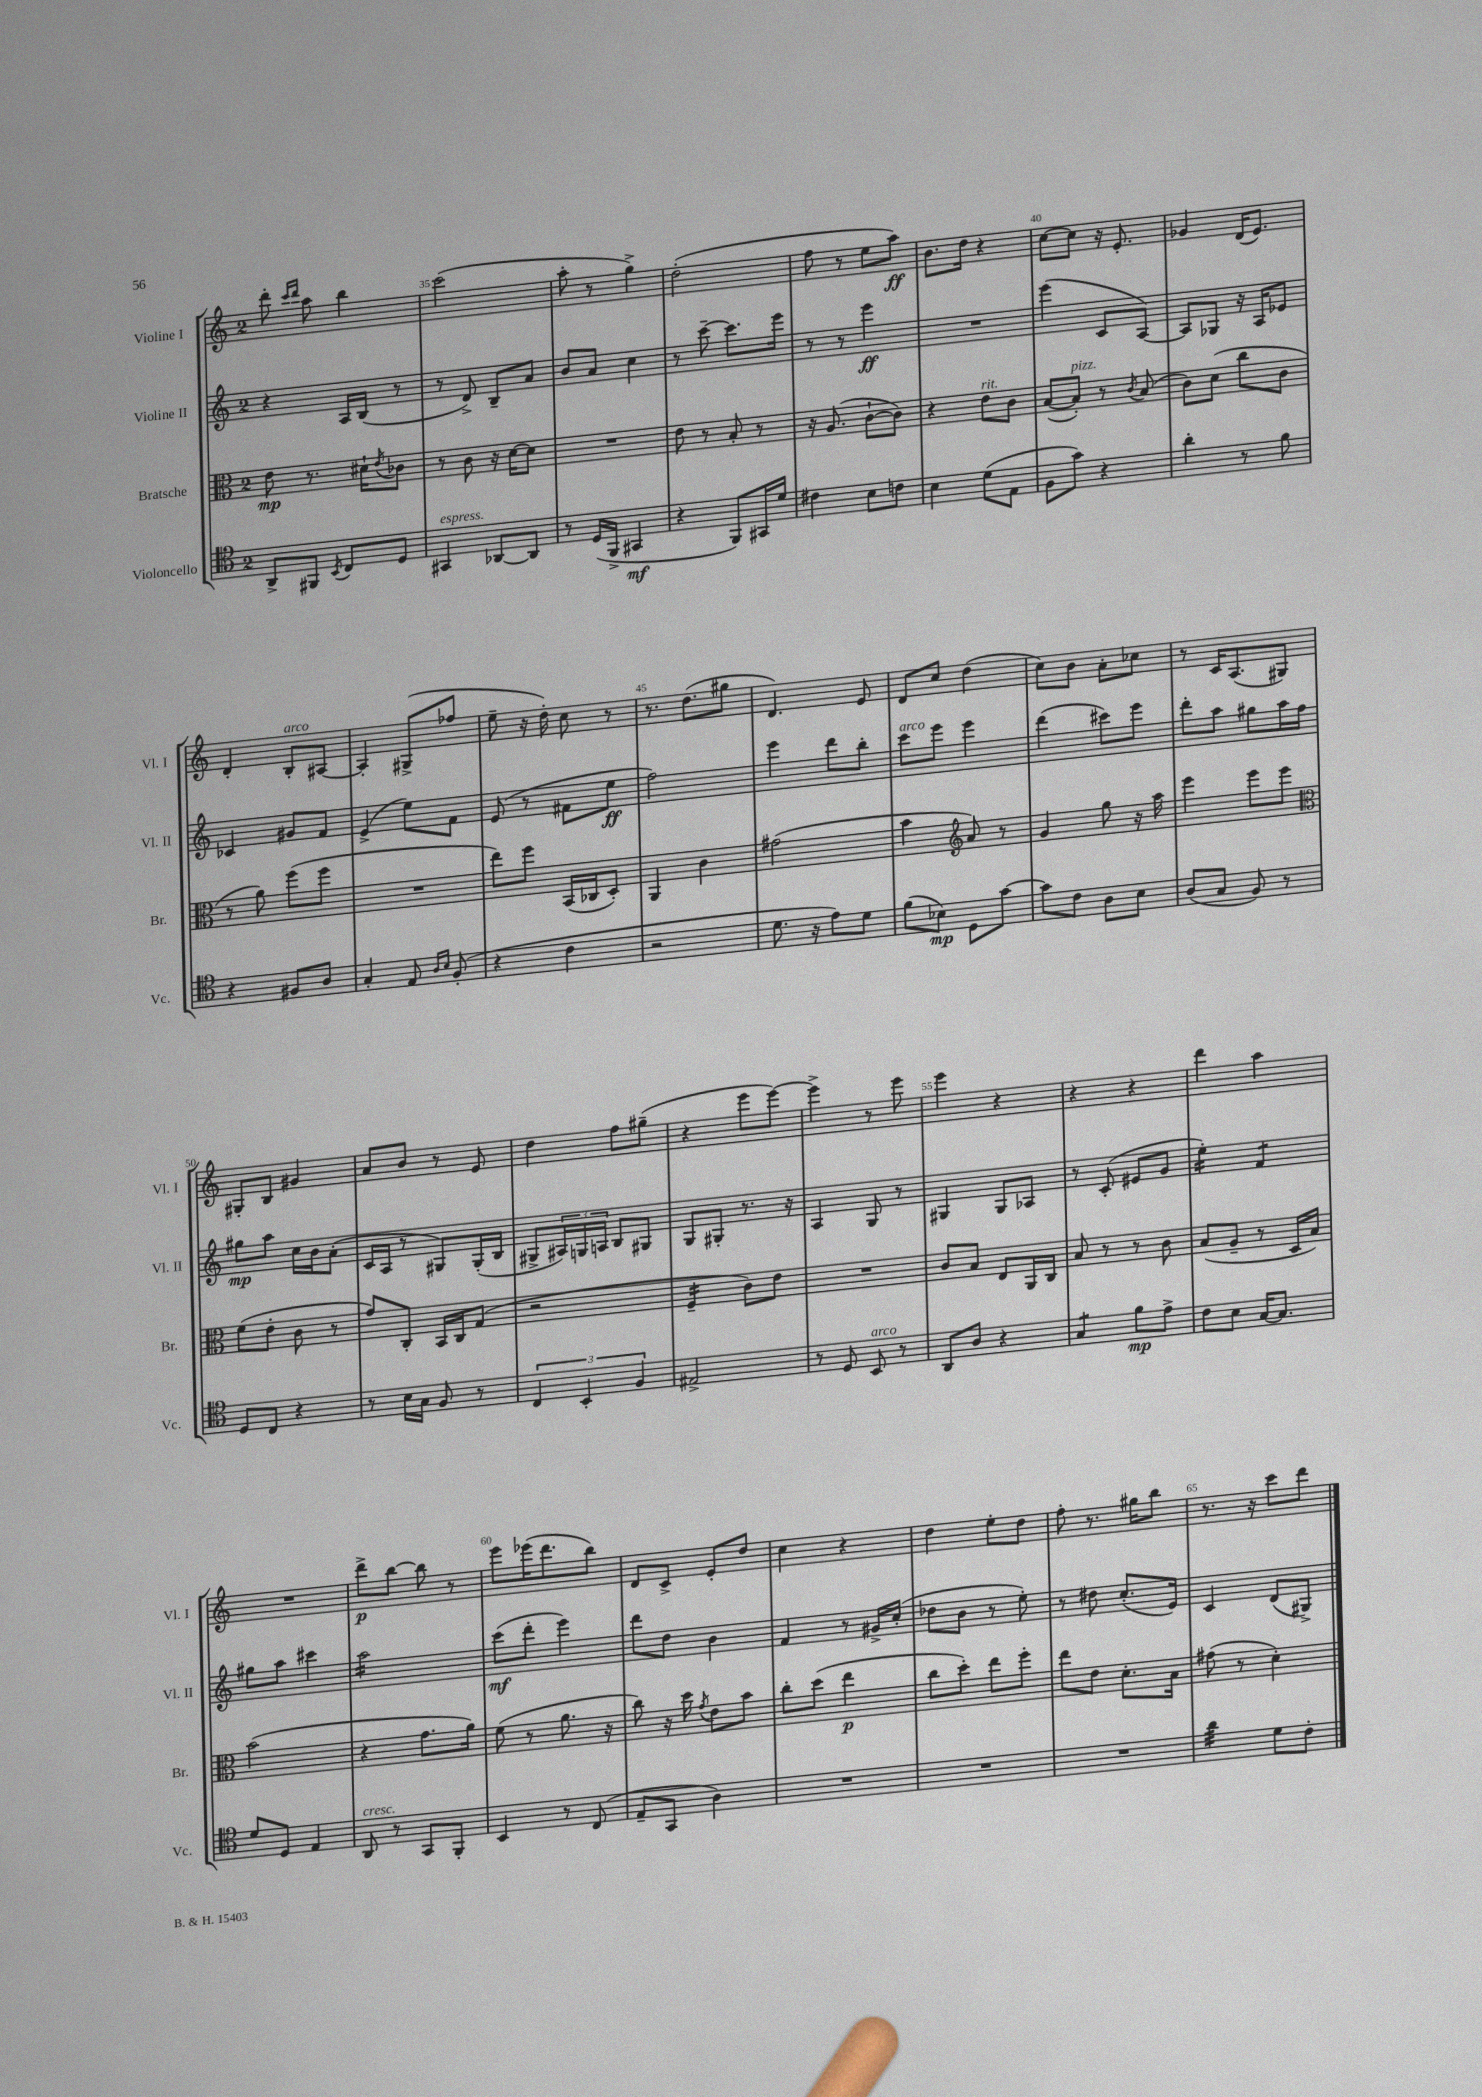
<<
\new StaffGroup <<
\new Staff = "s0" \with { instrumentName = "Violine I" shortInstrumentName = "Vl. I" } {
    \clef treble \key c \major \once \override Staff.TimeSignature.style = #'single-digit \time 2/4
    d'''8-. \grace { c'''16 d'''16 } a''8 b''4 |
    c'''2( |
    a''8-. r8 g''4->) |
    d''2-.( |
    f''8 r8 e''8 a''8\ff) |
    b'8. d''16 r4 |
    c''8~ c''8 r16 e'8.-. |
    ges'4 d'16( e'8.) |
    d'4-. b8-.^\markup { \italic "arco" } ais8~ |
    ais4-. gis8->( fes''8 |
    e''8-- r16 d''16-.) c''8 r8 |
    r8. d''8.( gis''8 |
    d'4.) e'8 |
    d'8 c''8 d''4( |
    c''8) b'8 a'8-. ces''8 |
    r8 c'16 a8.( gis8) |
    gis8-. b8 gis'4 |
    a'8 b'8 r8 e'8 |
    d''4 f''8 gis''8--( |
    r4 e'''8 e'''8~) |
    e'''4-> r8 e'''8 |
    e'''4 r4 |
    r4 r4 |
    d'''4 a''4 |
    R2 |
    d'''8->\p b''8~ b''8 r8 |
    e'''8 ees'''16( d'''8. b''8) |
    d'8 c'8-> e'8-. d''8 |
    c''4 r4 |
    d''4 e''8-. d''8 |
    f''8-. r8. gis''16 b''8 |
    r8. r16 c'''8 d'''8 \bar "|." |
}
\new Staff = "s1" \with { instrumentName = "Violine II" shortInstrumentName = "Vl. II" } {
    \clef treble \key c \major \once \override Staff.TimeSignature.style = #'single-digit \time 2/4
    r4 a16 b16( r8 |
    r8 d'8->) b8-- a'8 |
    b'8 a'8 c''4 |
    r8 c'''8~-- c'''8. e'''16 |
    r8 r8 e'''4\ff |
    R2 |
    e'''4( c'8 a8~) |
    a8 ges8 r16 a16 ees'8 |
    ces'4 gis'8 f'8 |
    e'4->( e''8) f'8 |
    e'8( r8 fis'8 e''8\ff |
    f''2) |
    e'''4 d'''8 b''8-. |
    c'''8^\markup { \italic "arco" } e'''8 e'''4 |
    d'''4( cis'''8) e'''8 |
    d'''8-. a''8 gis''8 a''16 f''16 |
    gis''8\mp a''8 c''16 b'16 a'8-.( |
    c'16 a16 r8 gis8) gis16-.( b16 |
    gis8-> \tuplet 3/2 { ais16) g16 a16 } b8 gis8 |
    g8 gis8-. r8. r16 |
    a4 g8 r8 |
    gis4 gis8 aes8 |
    r8 c'8-.( eis'8 g'8 |
    e''4:16-.) f'4:8 |
    gis''8 a''8 cis'''4 |
    a''2:16 |
    c'''8\mf( d'''8-. e'''4) |
    d'''8 d''8 b'4 |
    f'4 r8 gis'16-> c''16-.( |
    des''8 b'8 r8 e''8-.) |
    r8 dis''8 c''8.-.( e'16) |
    c'4 d'8( gis8->) \bar "|." |
}
\new Staff = "s2" \with { instrumentName = "Bratsche" shortInstrumentName = "Br." } {
    \clef alto \key c \major \once \override Staff.TimeSignature.style = #'single-digit \time 2/4
    e'8\mp r8. dis'16-! \acciaccatura { e'8 } ces'8 |
    r8 c'8 r16 d'16~ d'8 |
    R2 |
    e'8 r8 b8-. r8 |
    r16 a8.( c'8~-! c'8) |
    r4 e'8^\markup { \italic "rit." } c'8 |
    b8~( b8-.^\markup { \italic "pizz." }) r8 \acciaccatura { c'8 } b8( |
    c'8) d'8( c''8 c'8 |
    r8 a'8) f''8( f''8 |
    R2 |
    e''8) f''8 b,16( ces16 d8-.) |
    a,4 c'4 |
    gis'2( |
    b'4 \clef treble a'8) r8 |
    g'4 g''8 r16 a''16 |
    e'''4 e'''8 e'''8 |
    \clef alto f'8( e'8-. c'8 r8 |
    g'8) c8-. b,16 c16 g8( |
    r2 |
    f4:16-- c'8) e'8 |
    R2 |
    c'8 b8 e8 a,16 c16 |
    b8 r8 r8 c'8 |
    b8( a8-- r8 d16 b16) |
    b'2( |
    r4 g'8. a'16) |
    f'8( r8 a'8. r16 |
    c''8) r16 d''16 \acciaccatura { g'8 } e'8 b'8 |
    c''8-. d''8( e''4\p |
    c''8 d''8-.) e''8 f''8-. |
    e''8 e'8 d'8.-. b16 |
    gis'8( r8 d'4-.) \bar "|." |
}
\new Staff = "s3" \with { instrumentName = "Violoncello" shortInstrumentName = "Vc." } {
    \clef tenor \key c \major \once \override Staff.TimeSignature.style = #'single-digit \time 2/4
    a,8-> fis,8 \acciaccatura { b,8 } c8 d8 |
    gis,4^\markup { \italic "espress." } aes,8~ aes,8 |
    r8 d16( f,16-> gis,4\mf |
    r4 f,8) gis,16 d'16 |
    cis'4 b8 c'8 |
    b4 d'8( e8 |
    f8 g'8) r4 |
    a'4-. r8 f'8 |
    r4 fis8 a8 |
    g4-. e8 \grace { a16 b16 } f8-.( |
    r4 c'4 |
    r2 |
    d'8. r16 e'8) d'8 |
    f'8( bes8\mp) d8 g'8~ |
    g'8 c'8 a8 b8 |
    a8( g8 f8) r8 |
    d8 c8 r4 |
    r8 b16 g16 f8 r8 |
    \tuplet 3/2 { c4 b,4-. f4 } |
    eis2-> |
    r8 d8 b,8^\markup { \italic "arco" } r8 |
    a,8 a8 r4 |
    g4:8 f'8\mp e'8-> |
    c'8 b8 g16~ g8. |
    d'8 d8 e4 |
    a,8^\markup { \italic "cresc." } r8 g,8 f,8-. |
    b,4 r8 c8( |
    e8-- g,8 a4) |
    R2 |
    R2 |
    R2 |
    a'4:32 d'8 c'8-. \bar "|." |
}
>>
>>
\layout { \context { \Score currentBarNumber = #34 \override BarNumber.break-visibility = ##(#f #t #t) barNumberVisibility = #(every-nth-bar-number-visible 5) } }
